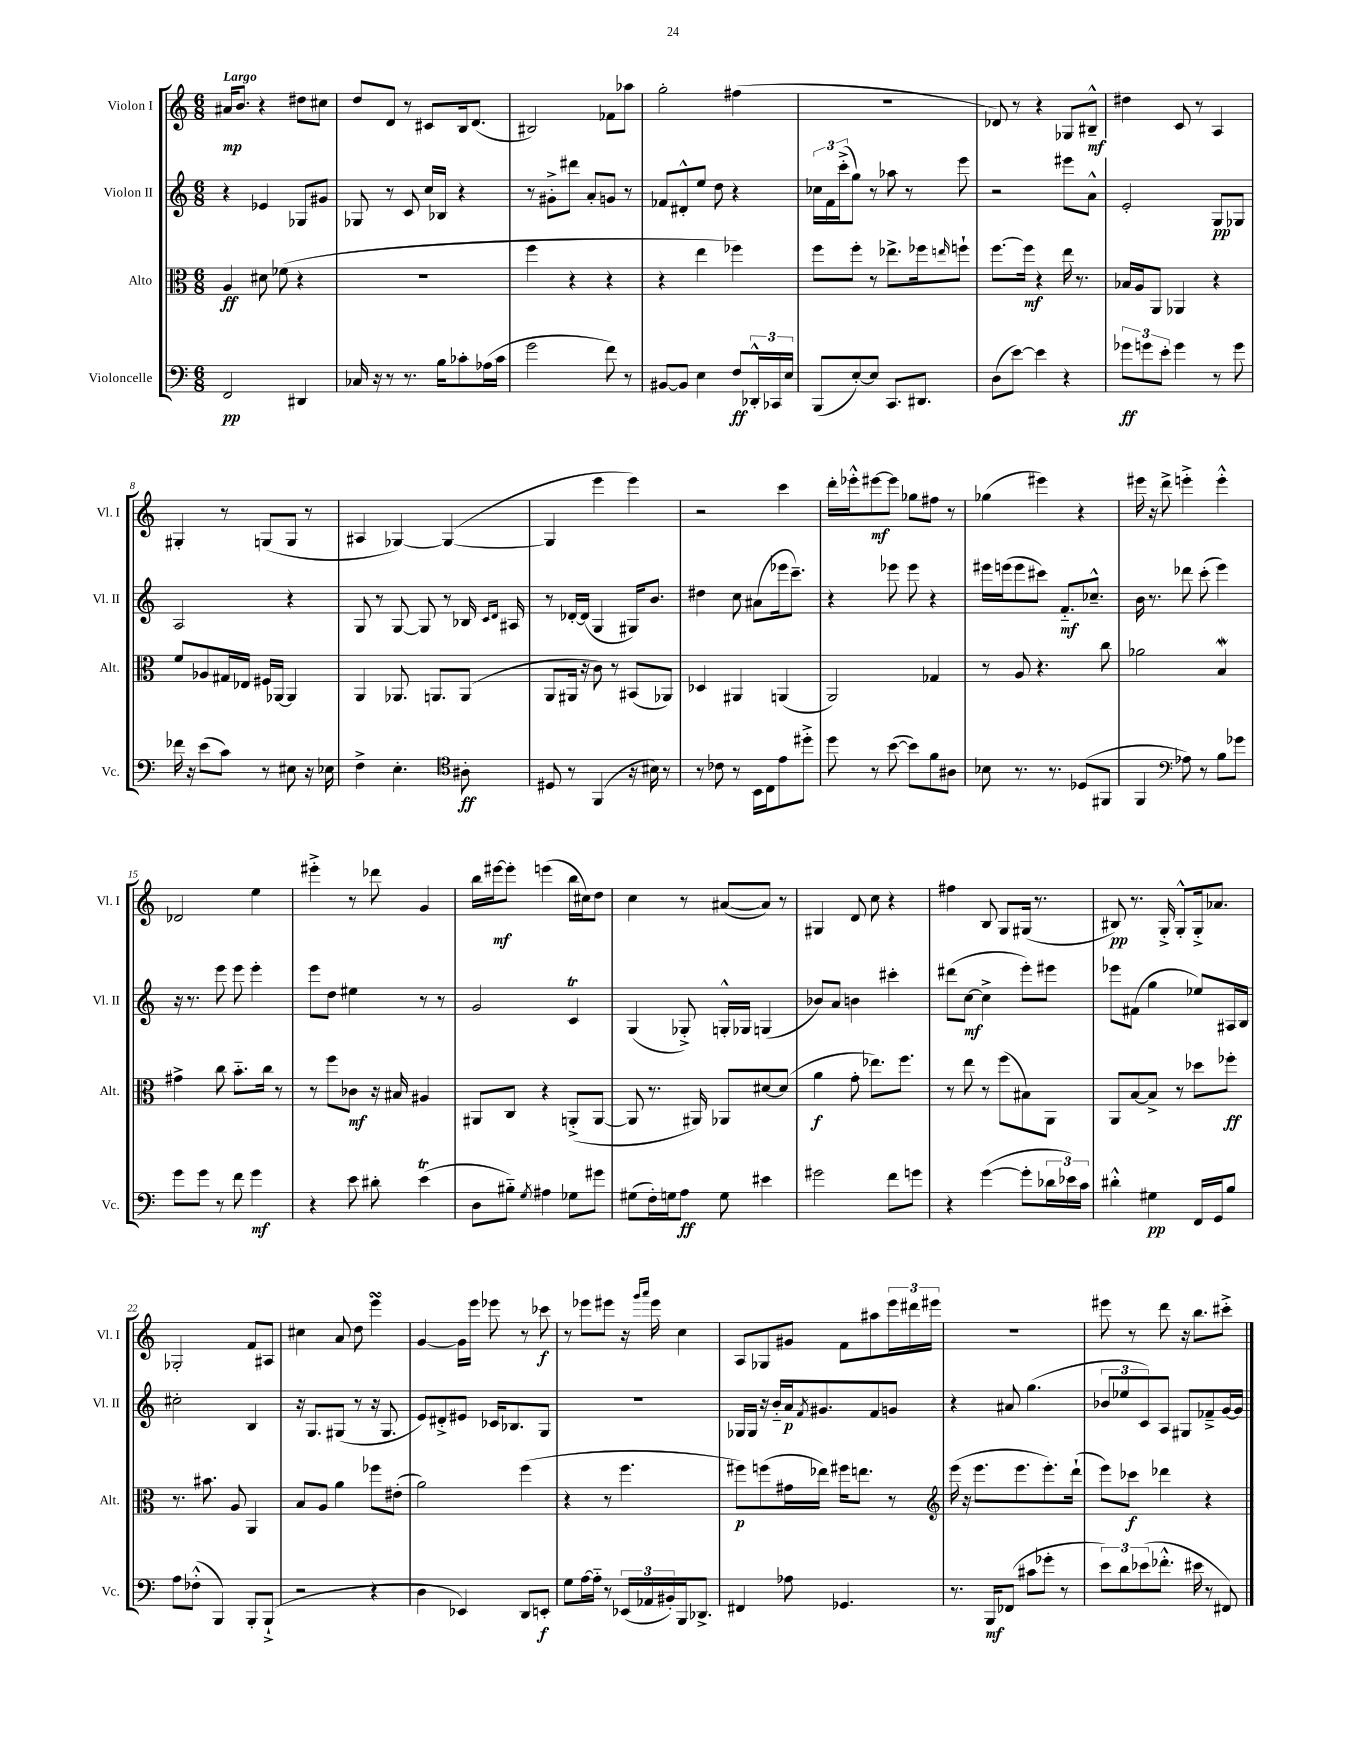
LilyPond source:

<<
\new StaffGroup <<
\new Staff = "s0" \with { instrumentName = "Violon I" shortInstrumentName = "Vl. I" } {
    \clef treble \key c \major \numericTimeSignature \time 6/8 \tempo "Largo"
    ais'16\mp b'8. r4 dis''8 cis''8 |
    d''8 d'8 r8 cis'8 b16 d'8.( |
    bis2) fes'8 aes''8 |
    g''2-. fis''4( |
    R2. |
    des'8) r8 r4 ges8 bis8---^\mf |
    dis''4 c'8 r8 a4 |
    gis4-. r8 g8( g8 r8 |
    ais4 ges4~) ges4~( |
    ges4 e'''4 e'''4) |
    r2 c'''4 |
    d'''16-. ees'''16-.-^ eis'''8~\mf eis'''8 ges''8 fis''8 r8 |
    ges''4( eis'''4) r4 |
    eis'''16 r16 d'''8-> e'''4-.-> e'''4-.-^ |
    des'2 e''4 |
    eis'''4-.-> r8 des'''8 g'4 |
    b''16 eis'''16~\mf eis'''8-. e'''4( b''16 cis''16) d''8 |
    c''4 r8 ais'8~( ais'8) r8 |
    gis4 d'8 c''8 r4 |
    fis''4 b8 g8 gis16( r8. |
    bis8\pp) r8. g16-.-> g8-.-^ g16-.-> aes'8. |
    ges2-. f'8 ais8 |
    cis''4 a'8 d''8 e'''4\turn |
    g'4~ g'16 e'''16 ees'''8 r8 ces'''8\f |
    r8 ees'''8 eis'''8 r16 \grace { g'''16 a'''16 } eis'''16 c''4 |
    a8 ges8 gis'8 f'8 ais''8 \tuplet 3/2 { e'''16 dis'''16 eis'''16 } |
    R2. |
    eis'''8 r8 d'''8 r16 b''8. cis'''8-.-> \bar "|." |
}
\new Staff = "s1" \with { instrumentName = "Violon II" shortInstrumentName = "Vl. II" } {
    \clef treble \key c \major \numericTimeSignature \time 6/8
    r4 ees'4 ges8 gis'8 |
    ges8 r8 c'8 c''16 bes16 r4 |
    r8 gis'8-.-> dis'''8 a'8-. g'8 r8 |
    fes'8 dis'8-.-^ e''8 d''8 r4 |
    \tuplet 3/2 { ces''16 f'16 c'''16-.->( } g''8) r8 aes''8 r8 e'''8 |
    r2 eis'''8 a'8-^ |
    e'2-. g8\pp ges8 |
    a2 r4 |
    g8 r8 g8~ g8 r8 bes16 \grace { c'16 d'16 } ais16 |
    r8 des'16~-. des'16( g4 gis16) b'8. |
    dis''4 c''8 ais'8( ees'''16 c'''8.--) |
    r4 ees'''8 ees'''8 r4 |
    eis'''16 e'''16( e'''8 cis'''8) f'8.-_\mf ces''8.---^ |
    b'16 r8. des'''8 c'''8-.( e'''4) |
    r16 r8. e'''8 e'''8 e'''4-. |
    e'''8 d''8 eis''4 r8 r8 |
    g'2 c'4\trill |
    g4( ges8-.->) g16-.-^ ges16 g4( |
    bes'8) a'8 b'4 cis'''4-. |
    dis'''8( c''8~\mf c''4-> e'''8-.) eis'''8 |
    ees'''8 fis'8( g''4 ees''8) ais16 b16 |
    cis''2-. b4 |
    r16 g8. gis8( r8 r16 gis8. |
    e'8) dis'8-.-> eis'8 ces'16 bes8. g8 |
    R2. |
    ges16 ges16 r16 b'16-_ a'16\p \acciaccatura { f'8 } gis'8. f'8 g'8 |
    r4 ais'8 g''4.( |
    \tuplet 3/2 { bes'8 ees''8 c'8) } a8 gis8 fes'8---> g'16~ g'16 \bar "|." |
}
\new Staff = "s2" \with { instrumentName = "Alto" shortInstrumentName = "Alt." } {
    \clef alto \key c \major \numericTimeSignature \time 6/8
    a4\ff dis'8 fes'8( r4 |
    R2. |
    f''4 r4 r4 |
    r4 e''4 fes''4) |
    f''8 f''8-. r8 ees''8.-> fes''16 \grace { e''16 } f''8-! |
    f''8.~ f''16\mf r4 e''16 r8. |
    bes16 a16 a,8 aes,4 r4 |
    f'8 aes8 gis16 ees16 fis16 aes,16~ aes,4 |
    a,4 aes,8. a,8. a,8( |
    a,8 ais,16 r16 c'8) r8 bis,8( aes,8) |
    des4 ais,4 a,4( |
    a,2) ges4 |
    r8 a8 r4. c''8 |
    aes'2 b4\mordent |
    gis'4-> c''8 b'8.-_ c''16 r8 |
    r8 f''8 ces'8\mf r16 bis16 ais4 |
    ais,8 c8 r4 a,8-.->( a,8~ |
    a,8 r8. ais,16) aes,8 dis'8~ dis'8( |
    a'4\f g'8-. ees''8.) f''8. |
    r8 e''8 r8 f''8( bis8) a,8 |
    a,8 b8~ b8-> r8 des''8 fes''8-.\ff |
    r8. bis'8. a8 a,4 |
    b8 a8 a'4 fes''8 eis'8-.( |
    a'2) f''4( |
    r4 r8 f''4. |
    fis''8\p) f''8( gis'16 ees''16) fis''16 e''8. r8 |
    \clef treble e'''16( r16 e'''8. e'''8. e'''8.-.) d'''16-!( |
    e'''8) ces'''8\f des'''4 r4 \bar "|." |
}
\new Staff = "s3" \with { instrumentName = "Violoncelle" shortInstrumentName = "Vc." } {
    \clef bass \key c \major \numericTimeSignature \time 6/8
    f,2\pp dis,4 |
    ces16 r16 r8 r8. b16 ces'8-. aes16( ces'16 |
    g'2 f'8) r8 |
    bis,8~ bis,8 e4 f8\ff \tuplet 3/2 { des,16-.-^ ces,16 e16 } |
    b,,8( e8~-.) e8 c,8. dis,8. |
    d8( e'8~) e'4 r4 |
    \tuplet 3/2 { ges'8\ff g'8 e'8-. } g'4 r8 g'8 |
    fes'16 r16 e'8( c'8) r8 eis8 r16 ees16 |
    f4-> e4.-. \clef tenor ais8-.\ff |
    dis8 r8 f,4( r16 bis16) r8 |
    r8 ces'8 r8 b,16 c16 e'8 dis''8-.-> |
    d''8 r8 b'8~( b'8) f'8 ais8 |
    bes8 r8. r8. des8( fis,8 |
    f,4 \clef bass aes8) r8 b8 ges'8 |
    g'8 g'8 r8 f'8 g'4\mf |
    r4 e'8 dis'8-. e'4\trill( |
    d8 bis8-_) \acciaccatura { g8 } ais4 ges8 gis'8 |
    gis8( f16-.) g16 a8\ff g8 eis'4 |
    gis'2 f'8 g'8 |
    r4 g'4~( g'8-. \tuplet 3/2 { des'16 ees'16) c'16 } |
    dis'4-.-^ gis4\pp f,16 g,16 b8 |
    a8 fes8-.-^( b,,4) b,,8-. b,,8-!->( |
    r2 r4 |
    d4 ees,4) d,8 e,8-.\f |
    g8 a16~ a16-_ r8 \tuplet 3/2 { ees,16( aes,16 bis,16-.) } b,,16 des,8.-> |
    fis,4 aes8 ges,4. |
    r8. b,,16\mf fes,8( cis'8 ges'8-. r8 |
    \tuplet 3/2 { e'8) d'8 ees'8( } fes'8.-.-^ eis'16 r8 fis,8) \bar "|." |
}
>>
>>
